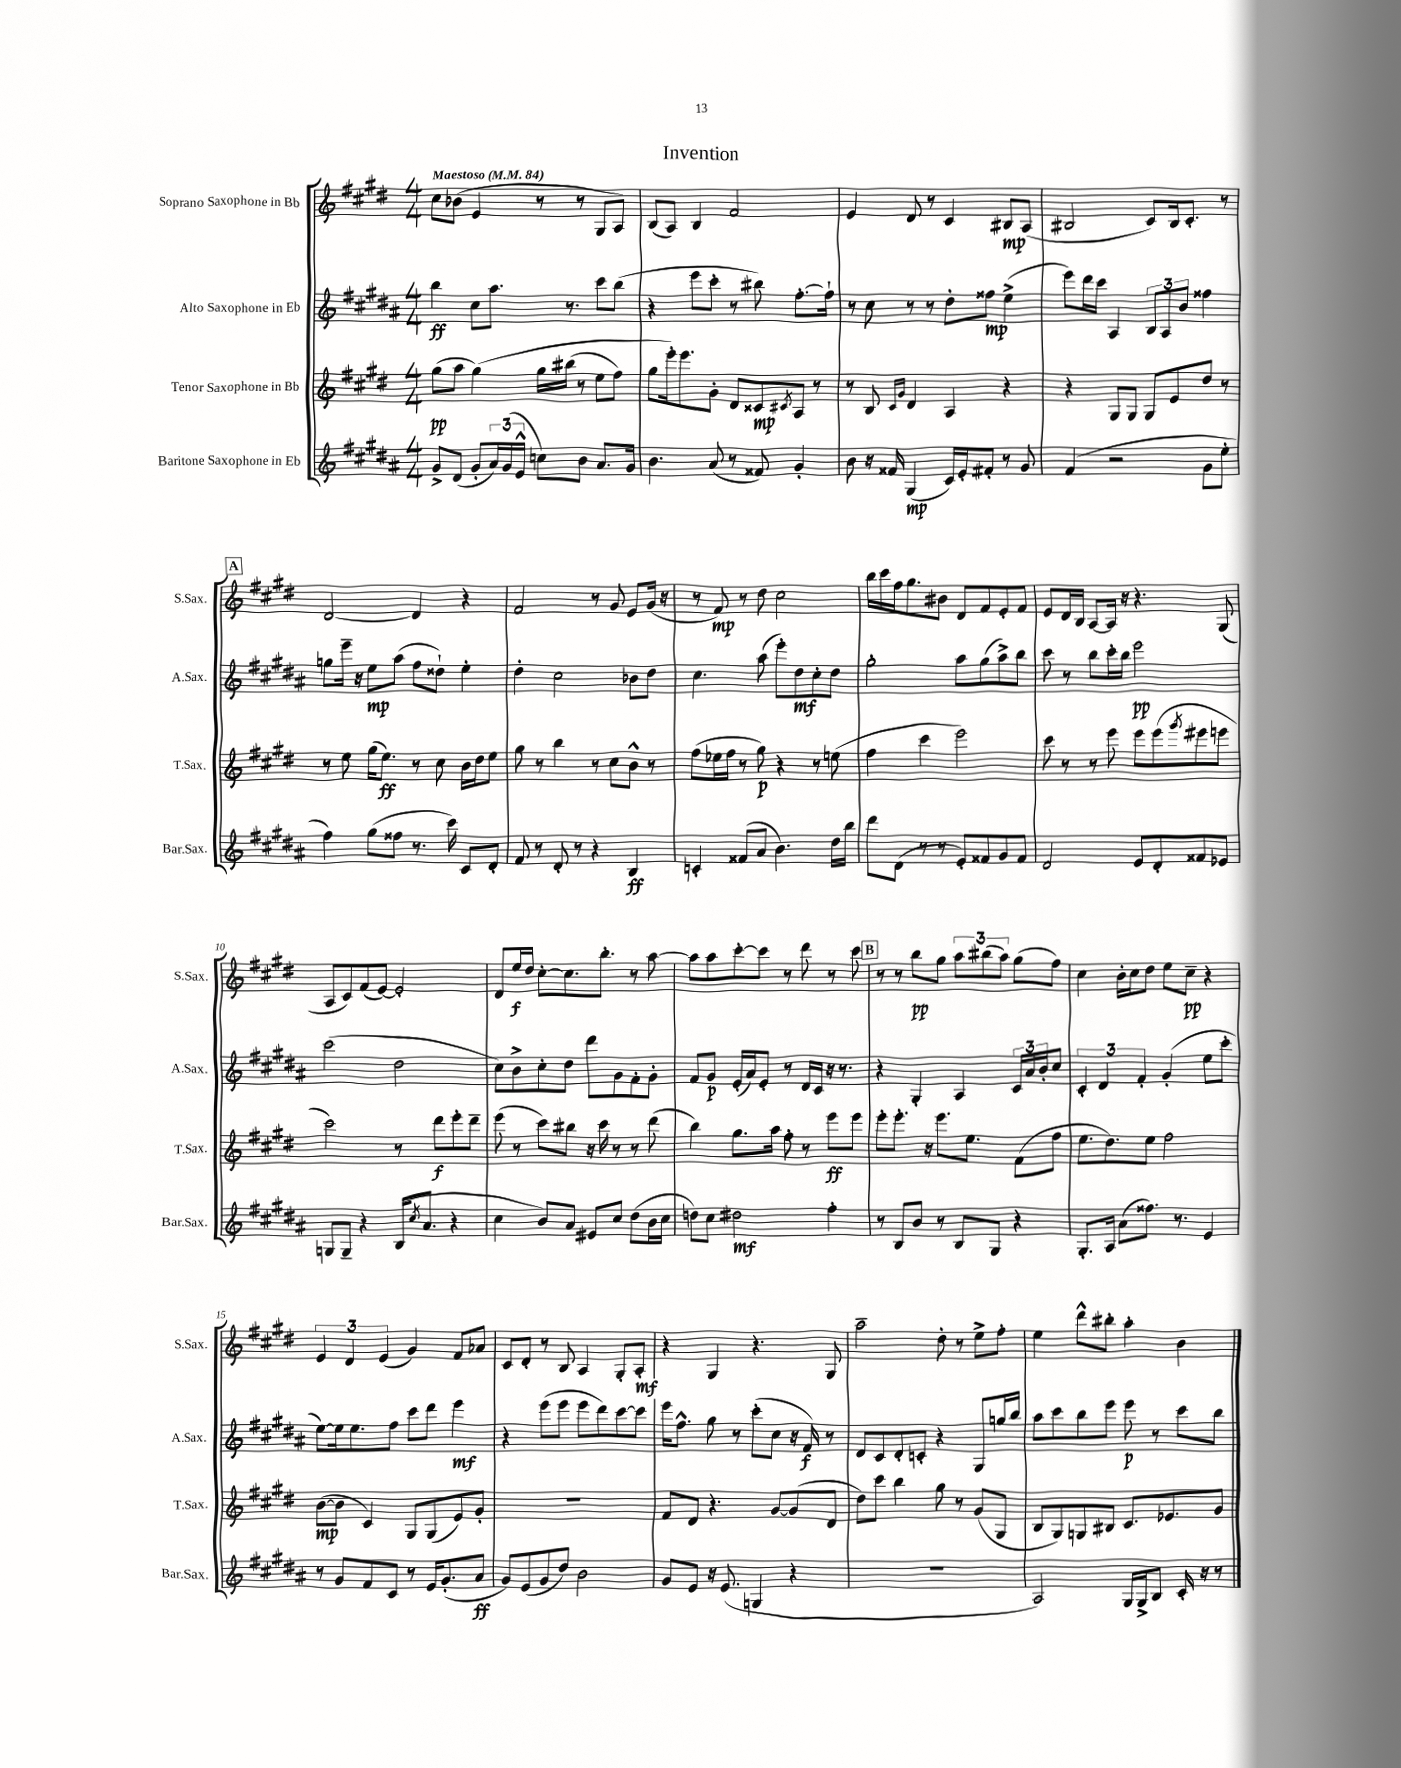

**kern	**kern	**kern	**kern
*staff4	*staff3	*staff2	*staff1
*clefG2	*clefG2	*clefG2	*clefG2
*k[f#c#g#d#a#]	*k[f#c#g#d#]	*k[f#c#g#d#a#]	*k[f#c#g#d#]
*M4/4	*M4/4	*M4/4	*M4/4
*MM84	*MM84	*MM84	*MM84
8g#^/L	(8gg#\L	4bb\	8cc#\L
(8d#/J	8aa\J	.	(8b-\J
8g#'/L	&(4gg#\)	8cc#\L	4e/
24a#/L)	.	8.aa#\J	.
(24g#/	.	.	.
24e^^/JJ	.	.	.
8cc\L)	16gg#\LL	.	8r
.	(16bb#\JJ	8.r	.
8b\J	8r	.	8r
8.a#/L	8ee\L	8ccc#\L	8G#/L
.	8ff#\J)	(8bb\J	8A/J)
16g#/Jk	.	.	.
=	=	=	=
4.b\	8gg#\L	4r	(8B/L
.	16eee'\k&)	.	8A/J)
.	8.eee\	.	.
.	.	8eee\L	4B/
(8a#/	8g#'\J	8ccc#'\J	.
8r	8d#/L	8r	2f#/
8f##/)	8c##/	8bb#\)	.
.	8qc#/	.	.
4g#'/	8A/J	[8.ff#'\L	.
.	8r	.	.
.	.	16ff#`\]Jk	.
=	=	=	=
8b\	8r	8r	4e/
16r	8B/	8cc#\	.
16f##/	.	.	.
.	16qqc#/LL	.	.
.	16qqg#/JJ	.	.
(4G#/	4d#/	8r	8d#/
.	.	8r	8r
16c#/LL)	4A/	8dd#'\L	4c#/
16e'/J	.	.	.
8f#'/J	.	8ff##\J	.
8r	4r	(4ee^\	8B#/L
8g#/	.	.	(8A/J
=	=	=	=
(4f#/	4r	8eee\L)	2B#/
.	.	16ddd#\L	.
.	.	16ccc#\JJ	.
2r	8G#/L	4A#/	.
.	8G#/J	.	.
.	8G#/L	12B/L	8c#/L)
.	.	12A#/	.
.	8e/	.	16B#/k
.	.	12b/J	.
.	.	.	8.c#'/J
8g#\L	8dd#/J	4ff##\	.
8ee'\J	8r	.	8r
=	=	=	=
4ff#\)	8r	8gg\L	[2d#/
.	8ee\	16eee~\Jk	.
.	.	16r	.
(8gg#\L	(16gg#\LK	8ee\L	.
.	8.ee\J)	.	.
8ff##\J	.	(8aa#\J	.
8.r	8r	8ff#\L	4d#/]
.	8cc#\	8dd##`\J)	.
16ccc#\)	.	.	.
8c#/L	16b\LL	4ee'\	4r
.	16dd#\J	.	.
8d#'/J	8ee\J	.	.
=	=	=	=
8f#/	8gg#\	4dd#'\	2f#/
8r	8r	.	.
8d#'/	4bb\	2cc#\	.
8r	.	.	.
4r	8r	.	8r
.	8cc#\L	.	8g#/
4B/	8b^^\J	8b-\L	8e/L
.	8r	8dd#\J	(16g#/Jk
.	.	.	16r
=	=	=	=
4c'/	(8ff#\L	4.cc#\	8r
.	16ee-\L	.	8f#/)
.	16ff#\JJ	.	.
(8f##/L	8r	.	8r
8a#/J	8gg#\)	(8aa#\	8dd#\
4.b\)	4r	8eee'\L)	2cc#\
.	.	8dd#\	.
.	8r	8cc#'\	.
16dd#\LL	(8ee\	8dd#\J	.
16bb\JJ	.	.	.
=	=	=	=
8ddd#\L	4ff#\	2gg#'\	16bb\LL
.	.	.	16ccc#\
(8d#\J	.	.	16ff#\J
.	.	.	8.gg#\
8r	4ccc#\	.	.
8r	.	.	8b#\J
8e'/L)	2eee\)	8aa#\L	8d#/L
8f##/	.	(8gg#\	8f#/
8g#/	.	8aa#^\)	8e'/
8f##/J	.	8bb\J	8f#/J
=	=	=	=
2d#/	8ccc#\	8ccc#\	8e/L
.	8r	8r	16d#/L
.	.	.	16B/JJ
.	8r	8bb\L	[8A/L
.	8eee\	16ccc#'\L	16A/]Jk
.	.	16bb\JJ	16r
8e/L	8eee\L	2eee\	4.r
8d#'/	(8eee\	.	.
.	8qggg#/	.	.
8f##/	8eee#\	.	.
8e-/J	8eee\J	.	(8G#/
=	=	=	=
8G/L	2ccc#\)	(2ccc#\	8A/L
8G~/J	.	.	8c#/)
4r	.	.	(8f#/
.	.	.	[8e/J)
(16B/LK	8r	2dd#\	2e'/]
8qcc#/	.	.	.
8.a#/J	.	.	.
.	8ddd#\L	.	.
4r	8eee'\	.	.
.	8ddd#~\J	.	.
=	=	=	=
4cc#\	(8eee\	8cc#\L)	8d#/L
.	8r	8b^\	16ee/L
.	.	.	16dd#/JJ
8b/L)	8ccc#\L)	8cc#'\	[8cc#'\L
8a#/J	8bb#\J	8dd#\J	8.cc#\]
8e#/L	16r	8ddd#\L	.
.	16ccc#\	.	8.bb'\J
8cc#/J	8r	8g#\	.
(8dd#\L	8r	8f#'\	8r
16b\L	(8ddd#\	8g#'\J	[8aa\
16cc#\JJ	.	.	.
=	=	=	=
8dd\L)	4bb\)	8f#/L	8aa\]L
8cc#\J	.	8g#/J	8aa\
2dd#\	8.gg#\L	(16e'/LL	[8ccc#'\
.	.	16a#/J)	.
.	.	8e'/J	8ccc#\]J
.	16aa\Jk	.	.
.	8ff#'\	8r	8r
.	8r	16d#/LL	8ddd#\
.	.	16c#/JJ	.
4ff#'\	8eee\L	16r	8r
.	.	8.r	.
.	8eee\J	.	8ccc#\
=	=	=	=
8r	8eee'\L	4r	8r
8B/L	8.eee'\J	.	8r
8b/J	.	4G#'/	8bb\L
.	16r	.	.
8r	8.eee\L	.	8gg#\J
8B/L	.	4A#/	12aa\L
.	8.ee\J	.	.
.	.	.	(12bb#\
8G#/J	.	.	.
.	.	.	12aa\J)
4r	(8f#\L	24c#/LL	(8gg#\L
.	.	24a#/	.
.	.	24b'/J	.
.	8ff#\J	8cc#/J	8ff#\J)
=	=	=	=
8.G#'/L	8.ee\L	6c#'/	4cc#\
.	.	6d#/	.
16A#/Jk	8.dd#\)	.	.
(8a#\L	.	.	16b'\LL
.	.	.	16cc#\J
.	.	6f#'/	.
8.ff##\J)	8ee\J	.	8dd#\J
.	2ff#\	(4g#'/	8ee\L
8.r	.	.	.
.	.	.	8cc#~\J
4e/	.	8ee\L	4r
.	.	8ccc#'\J	.
=	=	=	=
8r	([8b\L	[8ee\L)	6e/
8g#/L	8b\]J	16ee\]k	.
.	.	.	6d#/
.	.	8.ee\	.
8f#/	4c#/)	.	.
.	.	.	(6e/
8c#/J	.	8ff#\J	.
8r	8G#/L	8ccc#\L	4g#/)
16e/LK	(8G#/	8ddd#\J	.
(8.g#'/	.	.	.
.	8e/)	4eee\	8f#/L
8a#/J	8g#'/J	.	8a-/J
=	=	=	=
8g#/L)	1r	4r	8c#/L
(8e/	.	.	8d#'/J
8g#/	.	(8eee\L	8r
8dd#/J)	.	8eee\J	8B/
2b\	.	8eee\L	4A/
.	.	8ddd#\)	.
.	.	[8ccc#\	8G#'/L
.	.	8ccc#\]J	8A'/J
=	=	=	=
8g#/L	8f#/L	16eee\LK	4r
.	.	8.ff#^^\J	.
8e/J	8d#/J	.	.
16r	4.r	8gg#\	4G#/
(8.e/	.	.	.
.	.	8r	.
4G/	.	(8ccc#'\L	4.r
.	[8g#/L	8cc#\J	.
4r	(8g#/]	16r	.
.	.	16f#/)	.
.	8d#/J	8r	8G#/
=	=	=	=
1r	8dd#\L)	8d#/L	2aa~\
.	8ccc#\J	8c#/	.
.	4bb\	8d#'/	.
.	.	8c'/J	.
.	8gg#\	4r	8dd#'\
.	8r	.	8r
.	(8g#/L	8G#/L	8ee^\L
.	8G#/J	16gg/L	8ff#'\J
.	.	16bb/JJ	.
=	=	=	=
2A#/)	8B/L	8aa#\L	4ee\
.	8G#/)	8ccc#\	.
.	8G/	8bb\	8ddd#^^\L
.	8B#/J	8eee\J	8bb#'\J
16G#/LL	8.c#/L	8eee\	4aa'\
16G#^/J	.	.	.
8B/J	.	8r	.
.	8.e-/	.	.
16c#'/	.	8ccc#\L	4b\
16r	.	.	.
8r	8g#/J	8bb\J	.
==	==	==	==
*-	*-	*-	*-
